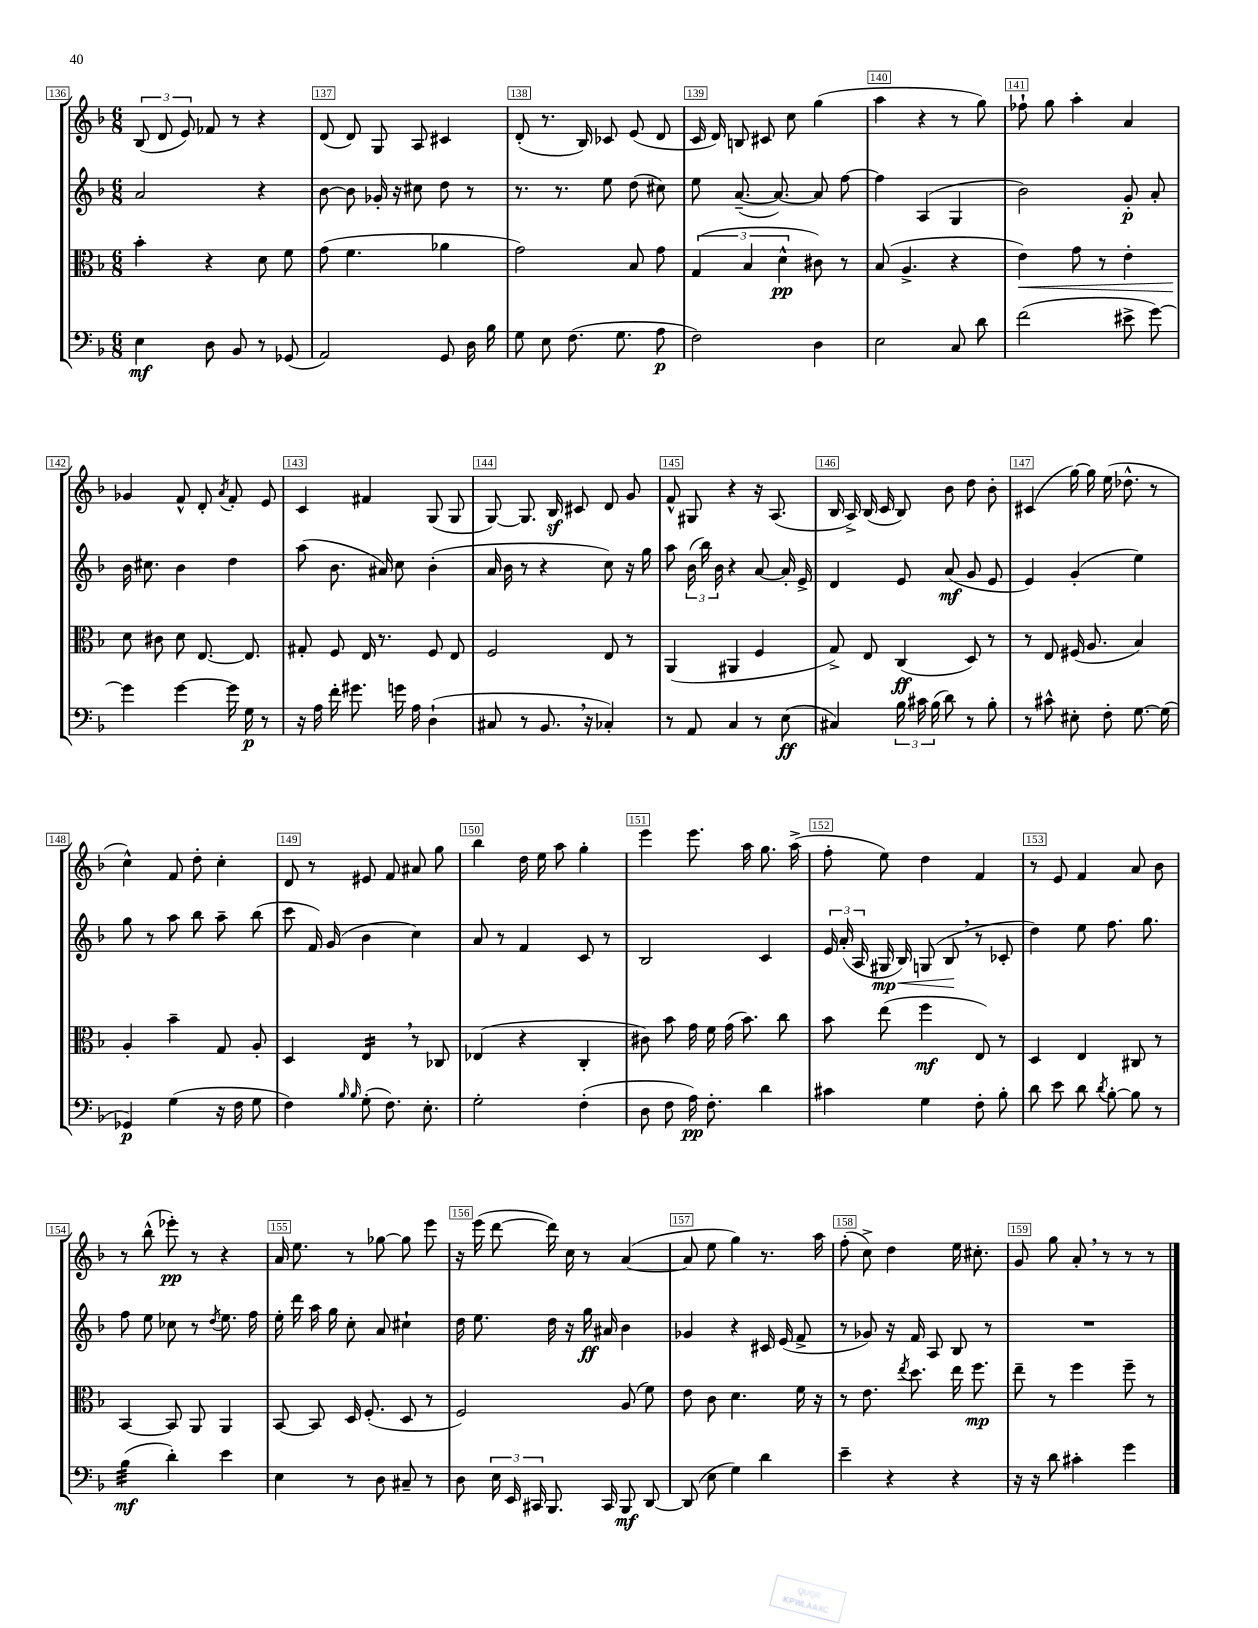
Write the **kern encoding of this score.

**kern	**kern	**kern	**kern
*staff4	*staff3	*staff2	*staff1
*clefF4	*clefC3	*clefG2	*clefG2
*k[b-]	*k[b-]	*k[b-]	*k[b-]
*M6/8	*M6/8	*M6/8	*M6/8
4E	4b-'	2a	(12B-
.	.	.	12d
.	.	.	12e)
8D	4r	.	8f-
8BB-	.	.	8r
8r	8d	4r	4r
(8GG-	8f	.	.
=	=	=	=
2AA)	(8g	[8b-	(8d
.	4.f	8b-]	8d)
.	.	16g-'	8G
.	.	16r	.
.	.	8cc#	8A
8GG	4a-	8dd	4c#
16D	.	8r	.
16B-	.	.	.
=	=	=	=
8G	2g)	8.r	(8d'
8E	.	.	8.r
.	.	8.r	.
(8.F	.	.	.
.	.	.	16B-)
.	.	8ee	8c-
8.G	.	.	.
.	8B-	(8dd	(8e
8A	8g	8cc#)	8d
=	=	=	=
2F)	(6G	8ee	16c
.	.	.	16d)
.	.	([8.a~	8B
.	6B-	.	.
.	.	.	8c#
.	.	8.a_)	.
.	6d^^	.	.
.	.	.	8cc
4D	8c#)	8a]	(4gg
.	8r	[8ff	.
=	=	=	=
2E	(8B-	4ff]	4aa
.	4.A^	.	.
.	.	(4A	4r
8C	4r	4G	8r
8d	.	.	8gg)
=	=	=	=
(2f	4e)	2b-)	8ff-`
.	.	.	8gg
.	8g	.	4aa'
.	8r	.	.
8e#^	4e'	8g'	4a
[8g)	.	8a'	.
=	=	=	=
4g]	8d	16b-	4g-
.	.	8.cc#	.
.	8c#	.	.
[4g	8d	4b-	8f^^
.	[8.E	.	8d'
.	.	.	8qa
16g]	.	4dd	8f'
16G	8.E]	.	.
8r	.	.	8e
=	=	=	=
16r	8G#'	(8aa	4c
16A	.	.	.
16f'	8F	8.b-	.
8.g#	.	.	.
.	16E	.	4f#
.	8.r	16a#)	.
16g	.	8cc	.
16A	.	.	.
(4D`	8F	(4b-'	(8G
.	8E	.	8G
=	=	=	=
8C#	2F	16a	[8G)
.	.	16b-	.
8r	.	8r	8.G]
8.BB-	.	4r	.
.	.	.	16B-
.	.	.	8c#
16r	.	.	.
4C-')	8E	8cc)	8d
.	8r	16r	8g
.	.	16gg	.
=	=	=	=
8r	(4AA	8aa	8f^^
8AA	.	(24b-	8G#
.	.	24bb-)	.
.	.	24b-	.
4C	4AA#	4r	4r
8r	4F	[8a	16r
.	.	.	(8.A
(8E	.	16a']	.
.	.	16e^	.
=	=	=	=
4C#)	8G^)	4d	16B-
.	.	.	16A^)
.	8E	.	(16B-
.	.	.	16c
24B-	(4C	8e	8B-)
24c#	.	.	.
(24B-	.	.	.
8d)	.	(8a	8b-
8r	8D)	8g	8dd
8B-'	8r	8e	8b-'
=	=	=	=
8r	8r	4e)	(4c#
8c#^^	8E	.	.
8E#'	(16F#	(4g'	[16gg)
.	8.A	.	16gg]
8F'	.	.	(16ee
.	.	.	8.dd-^^
[8.G	4B-)	4ee)	.
.	.	.	8r
(16G]	.	.	.
=	=	=	=
4GG-)	4A'	8gg	4cc^^)
.	.	8r	.
(4G	4b-~	8aa	8f
.	.	8bb-	8dd'
16r	8G	8aa~	4cc'
16F	.	.	.
8G	8A'	(8bb-	.
=	=	=	=
4F)	4D	8ccc	8d
.	.	16f)	8r
.	.	(16g	.
16qqB-	.	.	.
16qqB-	.	.	.
(8G'	4E	4b-	8e#
8.F)	.	.	8f
.	8r	4cc)	8a#
8.E'	.	.	.
.	8C-	.	8gg
=	=	=	=
2G'	(4E-	8a	4bb-
.	.	8r	.
.	4r	4f	16dd
.	.	.	16ee
.	.	.	8aa
(4F'	4C'	8c	4gg'
.	.	8r	.
=	=	=	=
8D	8c#)	2B-	4eee
8F	8b-	.	.
16A)	16g	.	8.eee
8.F'	16f	.	.
.	(16g	.	.
.	8.b-)	.	16aa
4d	.	4c	8.gg
.	8cc	.	.
.	.	.	(16aa^
=	=	=	=
4c#	8b-	24e	8ff'
.	.	(24a'	.
.	.	24A	.
.	(8ee	16G#	8ee)
.	.	16B-)	.
4G	4ff	(8G	4dd
.	.	8B-	.
8F'	8E)	8r	4f
8B-'	8r	8c-'	.
=	=	=	=
8d	4D	4dd)	8r
8e	.	.	8e
8d	4E	8ee	4f
8qd	.	.	.
[8B-'	.	8.ff	.
8B-]	8C#	.	8a
.	.	8.gg	.
8r	8r	.	8b-
=	=	=	=
(4B-	[4BB-	8ff	8r
.	.	8ee	(8bb-^^
4d')	8BB-]	8cc-	8eee-')
.	8AA	8r	8r
.	.	8qdd	.
4e	4AA	8.ee	4r
.	.	16ff	.
=	=	=	=
4E	[8BB-	16ee'	16a
.	.	16ddd	8.ee
.	8BB-]	16aa	.
.	.	16gg	.
8r	16D	8cc'	8r
.	(8.F'	.	.
8D	.	8a	[8gg-
8C#~	8D	4cc#`	8gg-]
8r	8r	.	8eee
=	=	=	=
8D	2F)	16dd	16r
.	.	8.ee	(16eee
24E	.	.	[8ddd
24EE	.	.	.
24CC#	.	.	.
8.BBB-	.	16dd	16ddd])
.	.	16r	16cc
.	.	16gg	8r
16CC#	.	16a#	.
8BBB-	(8A	4b-	([4a
[8DD	8f)	.	.
=	=	=	=
(8DD]	8e	4g-	8a]
8E	8c	.	8ee
4G)	4.d	4r	4gg)
4d	.	16c#	8.r
.	.	(16e	.
.	16f	8f^	.
.	16r	.	16aa
=	=	=	=
4e~	8r	8r	(8ff'
.	8.e	8g-)	8cc^)
4r	.	16r	4dd
.	8qee	.	.
.	8.dd	16f	.
.	.	8A	.
4r	16ee	8B-	16ee
.	8.ff	.	8.cc#'
.	.	8r	.
=	=	=	=
16r	8ee~	2.r	8g
16r	.	.	.
8d	8r	.	8gg
4c#'	4ff	.	8a'
.	.	.	8r
4g	8ff~	.	8r
.	8r	.	8r
==	==	==	==
*-	*-	*-	*-
